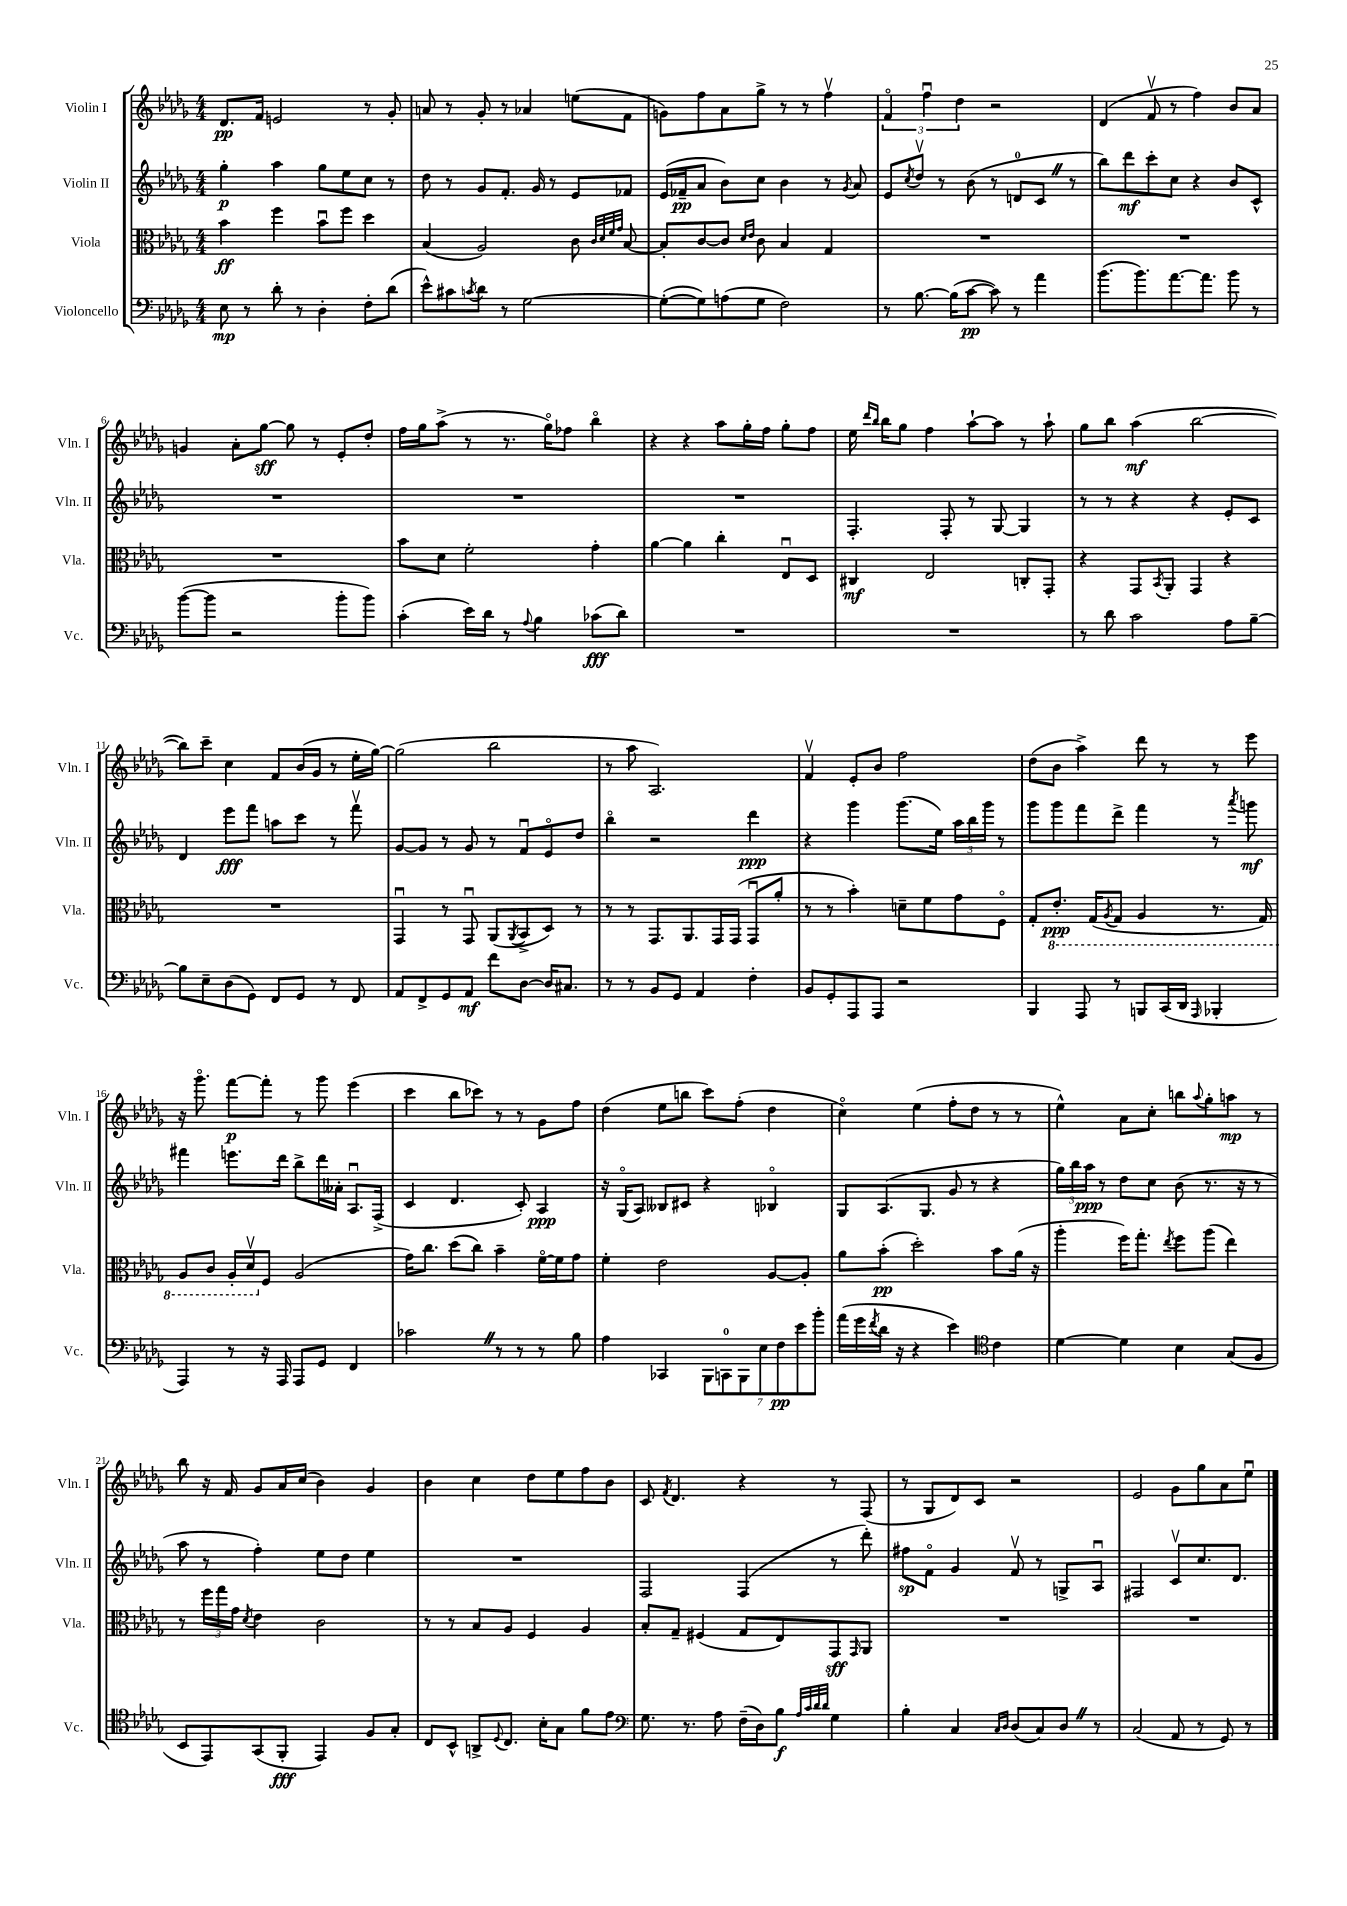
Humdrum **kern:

**kern	**kern	**kern	**kern
*staff4	*staff3	*staff2	*staff1
*clefF4	*clefC3	*clefG2	*clefG2
*k[b-e-a-d-g-]	*k[b-e-a-d-g-]	*k[b-e-a-d-g-]	*k[b-e-a-d-g-]
*M4/4	*M4/4	*M4/4	*M4/4
8E-\	4b-\	4gg-'\	8.d-/L
8r	.	.	.
.	.	.	16f/Jk
8d-'\	4ff\	4aa-\	2e/
8r	.	.	.
4D-'\	8b-u\L	8gg-\L	.
.	8ff\J	8ee-\	.
8F'\L	4dd-\	8cc\J	8r
(8d-\J	.	8r	8g-'/
=	=	=	=
8e-^^\L)	(4B-/	8dd-\	8a/
8c#\	.	8r	8r
8qc/	.	.	.
8d-\J	2A-/)	8g-/L	8g-'/
8r	.	8.f'/J	8r
[2G-\	.	.	4a-/
.	.	16g-/	.
.	.	8r	.
.	8c\	8e-/L	(8ee\L
.	32qqc/LLL	.	.
.	32qqd-/	.	.
.	32qqf/	.	.
.	32qqg-/JJJ	.	.
.	[8B-/	8f-/J	8f\J
=	=	=	=
(8G-'\_L	8B-'/]L	(16e-/LL	8g\L)
.	.	16f-~/J	.
8G-\])	[8c/	8a-/J	8ff\
(8A\	8c/]J	8b-\L)	8a-\
.	16qqd-/LL	.	.
.	16qqe-/JJ	.	.
8G-\J	8c\	8cc\J	8gg-^\J
2F\)	4B-/	4b-\	8r
.	.	.	8r
.	4G-/	8r	4ffv\
.	.	8qg-/	.
.	.	8a-/	.
=	=	=	=
8r	1r	8e-/L	6fo/
.	.	8qcc/	.
[8.B-\	.	8dd-v/J	.
.	.	.	6ffu\
.	.	8r	.
(16B-\]LK	.	.	.
.	.	.	6dd-\
[8c\J	.	(8b-\	.
8c\])	.	8r	2r
8r	.	8d/L	.
4a-\	.	8c/J	.
.	.	8r	.
=	=	=	=
(8.b-\L	1r	8bb-\L)	(4d-/
.	.	8ddd-\	.
8.b-\)	.	.	.
.	.	8ccc'\	8fv/
[8.a-\	.	8cc\J	8r
.	.	4r	4ff\)
8.a-\]J	.	.	.
8b-\	.	8b-/L	8b-/L
8r	.	8c^^/J	8a-/J
=	=	=	=
([8b-\L	1r	1r	4g/
8b-\]J	.	.	.
2r	.	.	8a-'\L
.	.	.	[8gg-\J
.	.	.	8gg-\]
.	.	.	8r
8b-'\L	.	.	8e-'/L
8b-\J)	.	.	8dd-'/J
=	=	=	=
(4c'\	8b-\L	1r	16ff\LL
.	.	.	16gg-\J
.	8d-\J	.	(8aa-^\J
16e-\LL)	2f'\	.	8r
16d-\JJ	.	.	.
8r	.	.	8.r
8qqA-/	.	.	.
4B-\	.	.	.
.	.	.	16gg-o\LK)
.	.	.	8ff-\J
(8c-\L	4g-'\	.	4bb-o\
8d-\J)	.	.	.
=	=	=	=
1r	[4a-\	1r	4r
.	4a-\]	.	4r
.	4cc'\	.	8aa-\L
.	.	.	16gg-'\L
.	.	.	16ff\JJ
.	8E-u/L	.	8gg-'\L
.	8D-/J	.	8ff\J
=	=	=	=
1r	4C#/	4.F'/	16ee-\
.	.	.	16qqddd-/LL
.	.	.	16qqbb-/JJ
.	.	.	16bb-\LK
.	.	.	8gg-\J
.	2E-/	.	4ff\
.	.	8F'/	.
.	.	8r	[8aa-`\L
.	.	[8G-/	8aa-\]J
.	8C'/L	4G-/]	8r
.	8GG-'/J	.	8aa-`\
=	=	=	=
8r	4r	8r	8gg-\L
8d-\	.	8r	8bb-\J
2c\	8GG-/L	4r	(4aa-\
.	8qBB-/	.	.
.	8AA-'/J	.	.
.	4GG-/	4r	[2bb-\
8A-\L	4r	8e-'/L	.
[8B-~\J	.	8c/J	.
=	=	=	=
8B-\]L	1r	4d-/	8bb-\]L)
8E-~\	.	.	8ccc~\J
(8D-\	.	8eee-\L	4cc\
8GG-\J)	.	8fff\J	.
8FF/L	.	8aa\L	8f/L
8GG-/J	.	8ccc\J	(16b-/L
.	.	.	16g-/JJ
8r	.	8r	8r
8FF/	.	8fffv\	16ee-'\LL
.	.	.	[16gg-\JJ)
=	=	=	=
8AA-/L	4GG-u/	[8g-/L	(2gg-\]
8FF^/	.	8g-/]J	.
8GG-/	8r	8r	.
8AA-/J	8GG-u/	8g-/	.
8f\L	(8AA-/L	8r	2bb-\
.	8qAA-/	.	.
[8D-\J	8BB-^/	8fu/L	.
16D-/]LK	8D-/J)	8e-o/	.
8.C#/J	.	.	.
.	8r	8dd-/J	.
=	=	=	=
8r	8r	4bb-o\	8r
8r	8r	.	8aa-\
8BB-/L	8.GG-/L	2r	2.A-/)
8GG-/J	.	.	.
.	8.AA-/	.	.
4AA-/	.	.	.
.	16GG-/L	.	.
.	(16GG-/JJ	.	.
4F'\	8GG-u/L	4ddd-\	.
.	8a-'/J	.	.
=	=	=	=
8BB-/L	8r	4r	4fv/
8GG-'/	8r	.	.
8AAA-/	4b-'\)	4ggg-\	8e-'/L
8AAA-/J	.	.	8b-/J
2r	8d~\L	(8.ggg-\L	2ff\
.	8f\	.	.
.	.	16ee-\Jk)	.
.	8g-\	24aa-\LL	.
.	.	24bb-\	.
.	.	24ggg-\JJ	.
.	8Fo\J	8r	.
=	=	=	=
4BBB-/	8G-'/L	8ggg-\L	(8dd-\L
.	8.E-'/J	8ggg-\	8b-\J
8AAA-/	.	8fff\	4aa-^\)
.	(16GG-/LK	.	.
.	8qAA-/	.	.
8r	8GG-/J	8ddd-^\J	.
8BBB/L	4AA-/	4fff\	8ddd-\
(16CC/L	.	.	8r
16DD-/JJ	.	.	.
16qqAAA-/	.	.	.
4BBB-'/	8.r	8r	8r
.	.	8qaaa-/	.
.	.	8ggg\	8eee-\
.	16GG-/)	.	.
=	=	=	=
4AAA-/)	8AA-/L	4fff#\	16r
.	.	.	8.ggg-o\
.	8C/J	.	.
8r	16AA-'/LL	8.eee\L	[8fff\L
.	16D-v/J	.	.
16r	8F/J	.	8fff'\]J
16AAA-/	.	16ddd-\Jk	.
8AAA-/L	(2A-/	8bb-^\L	8r
8GG-/J	.	16ddd-\L	8ggg-\
.	.	16a--'\JJ	.
4FF/	.	8.A-u/L	(4eee-\
.	.	(16F^/Jk	.
=	=	=	=
2c-\	16g-\LK)	4c/	4ccc\
.	8.cc\J	.	.
.	(8dd-\L	4.d-/	8bb-\L
.	8cc\J)	.	8ccc-\J)
8r	4b-~\	.	8r
8r	.	8c'/)	8r
8r	[16fo\LL	4A-/	8g-\L
.	16f\]J	.	.
8B-\	8g-\J	.	8ff\J
=	=	=	=
4A-\	4f'\	16r	(4dd-\
.	.	(16G-o/LK	.
.	.	8A-/J)	.
4CC-/	2e-\	8B--/L	8ee-\L
.	.	8c#/J	8bb\J
14BBB-\L	.	4r	8ccc\L)
14CC\	.	.	.
.	.	.	(8ff'\J
14BBB-\	.	.	.
14E-\	.	.	.
.	[8A-/L	4B-o/	4dd-\
14F\	.	.	.
14e-\	.	.	.
.	8A-'/]J	.	.
14b-'\J	.	.	.
=	=	=	=
(16a-\LL	8a-\L	8G-/L	4cco\)
16g-\	.	.	.
8qf/	.	.	.
16d-\JJ	(8b-'\J	(8.A-/	.
16r	.	.	.
4r	2dd-'\)	.	(4ee-\
.	.	8.G-/J	.
4e-\)	.	8g-/	8ff'\L
.	.	8r	8dd-\J
*clefC4	*	*	*
4c\	8b-\L	4r	8r
.	(16a-\Jk	.	8r
.	16r	.	.
=	=	=	=
[4d-\	4aa-'\	24gg-\LL)	4ee-^^\)
.	.	24bb-\	.
.	.	24aa-\JJ	.
.	.	8r	.
4d-\]	16ff\LK)	8dd-\L	8a-\L
.	8.gg-'\J	.	.
.	.	8cc\J	8cc'\J
.	8qee-/	.	.
4B-\	8ff\L	(8b-\	8bb\L
.	.	.	8qqaa-/
.	(8aa-\J	8.r	8gg-'\
(8G-/L	4ee-\)	.	8aa\J
.	.	16r	.
8F/J	.	8r	8r
=	=	=	=
8BB-/L	8r	8aa-\	8bb-\
8EE-/)	24ff\LL	8r	16r
.	24gg-\	.	.
.	.	.	16f/
.	24g-\JJ	.	.
.	8qd-/	.	.
(8GG-/	4e-\	4ff'\)	8g-/L
8FF'/J	.	.	16a-/L
.	.	.	(16cc/JJ
4EE-/)	2c\	8ee-\L	4b-\)
.	.	8dd-\J	.
8F/L	.	4ee-\	4g-/
8G-'/J	.	.	.
=	=	=	=
8C/L	8r	1r	4b-\
8BB-^^/J	8r	.	.
8AA^/L	8B-/L	.	4cc\
8qqD-/	.	.	.
8.C/J	8A-/J	.	.
.	4F/	.	8dd-\L
16B-'\LK	.	.	.
8G-\J	.	.	8ee-\
8f\L	4A-/	.	8ff\
8e-\J	.	.	8b-\J
=	=	=	=
*clefF4	*	*	*
8.G-\	8B-'/L	2F/	8c/
.	.	.	8qf/
.	8G-~/J	.	4.d-/
8.r	.	.	.
.	(4F#/	.	.
8A-\	.	.	.
(16F~\LL	8G-/L	(4F/	4r
16D-\J)	.	.	.
8B-\J	8E-/)	.	.
32qqA-/LLL	.	.	.
32qqc/	.	.	.
32qqd-/	.	.	.
32qqd-/JJJ	.	.	.
4G-\	8GG-/	8r	8r
.	16qqGG-/	.	.
.	8AA-/J	8ddd-'\)	(8F/
=	=	=	=
4B-'\	1r	8ff#\L	8r
.	.	8fo\J	8G-/L
4C/	.	4g-/	8d-/)
.	.	.	8c/J
16qqC/LL	.	.	.
16qqD-/JJ	.	.	.
(8D-/L	.	8fv/	2r
8C/)	.	8r	.
8D-/J	.	8G^/L	.
8r	.	8A-u/J	.
=	=	=	=
(2C/	1r	2F#/	2e-/
8AA-/	.	8cv/L	8g-\L
8r	.	8.cc/	8gg-\
8GG-/)	.	.	8a-\
.	.	8.d-/J	.
8r	.	.	8ee-u\J
==	==	==	==
*-	*-	*-	*-
